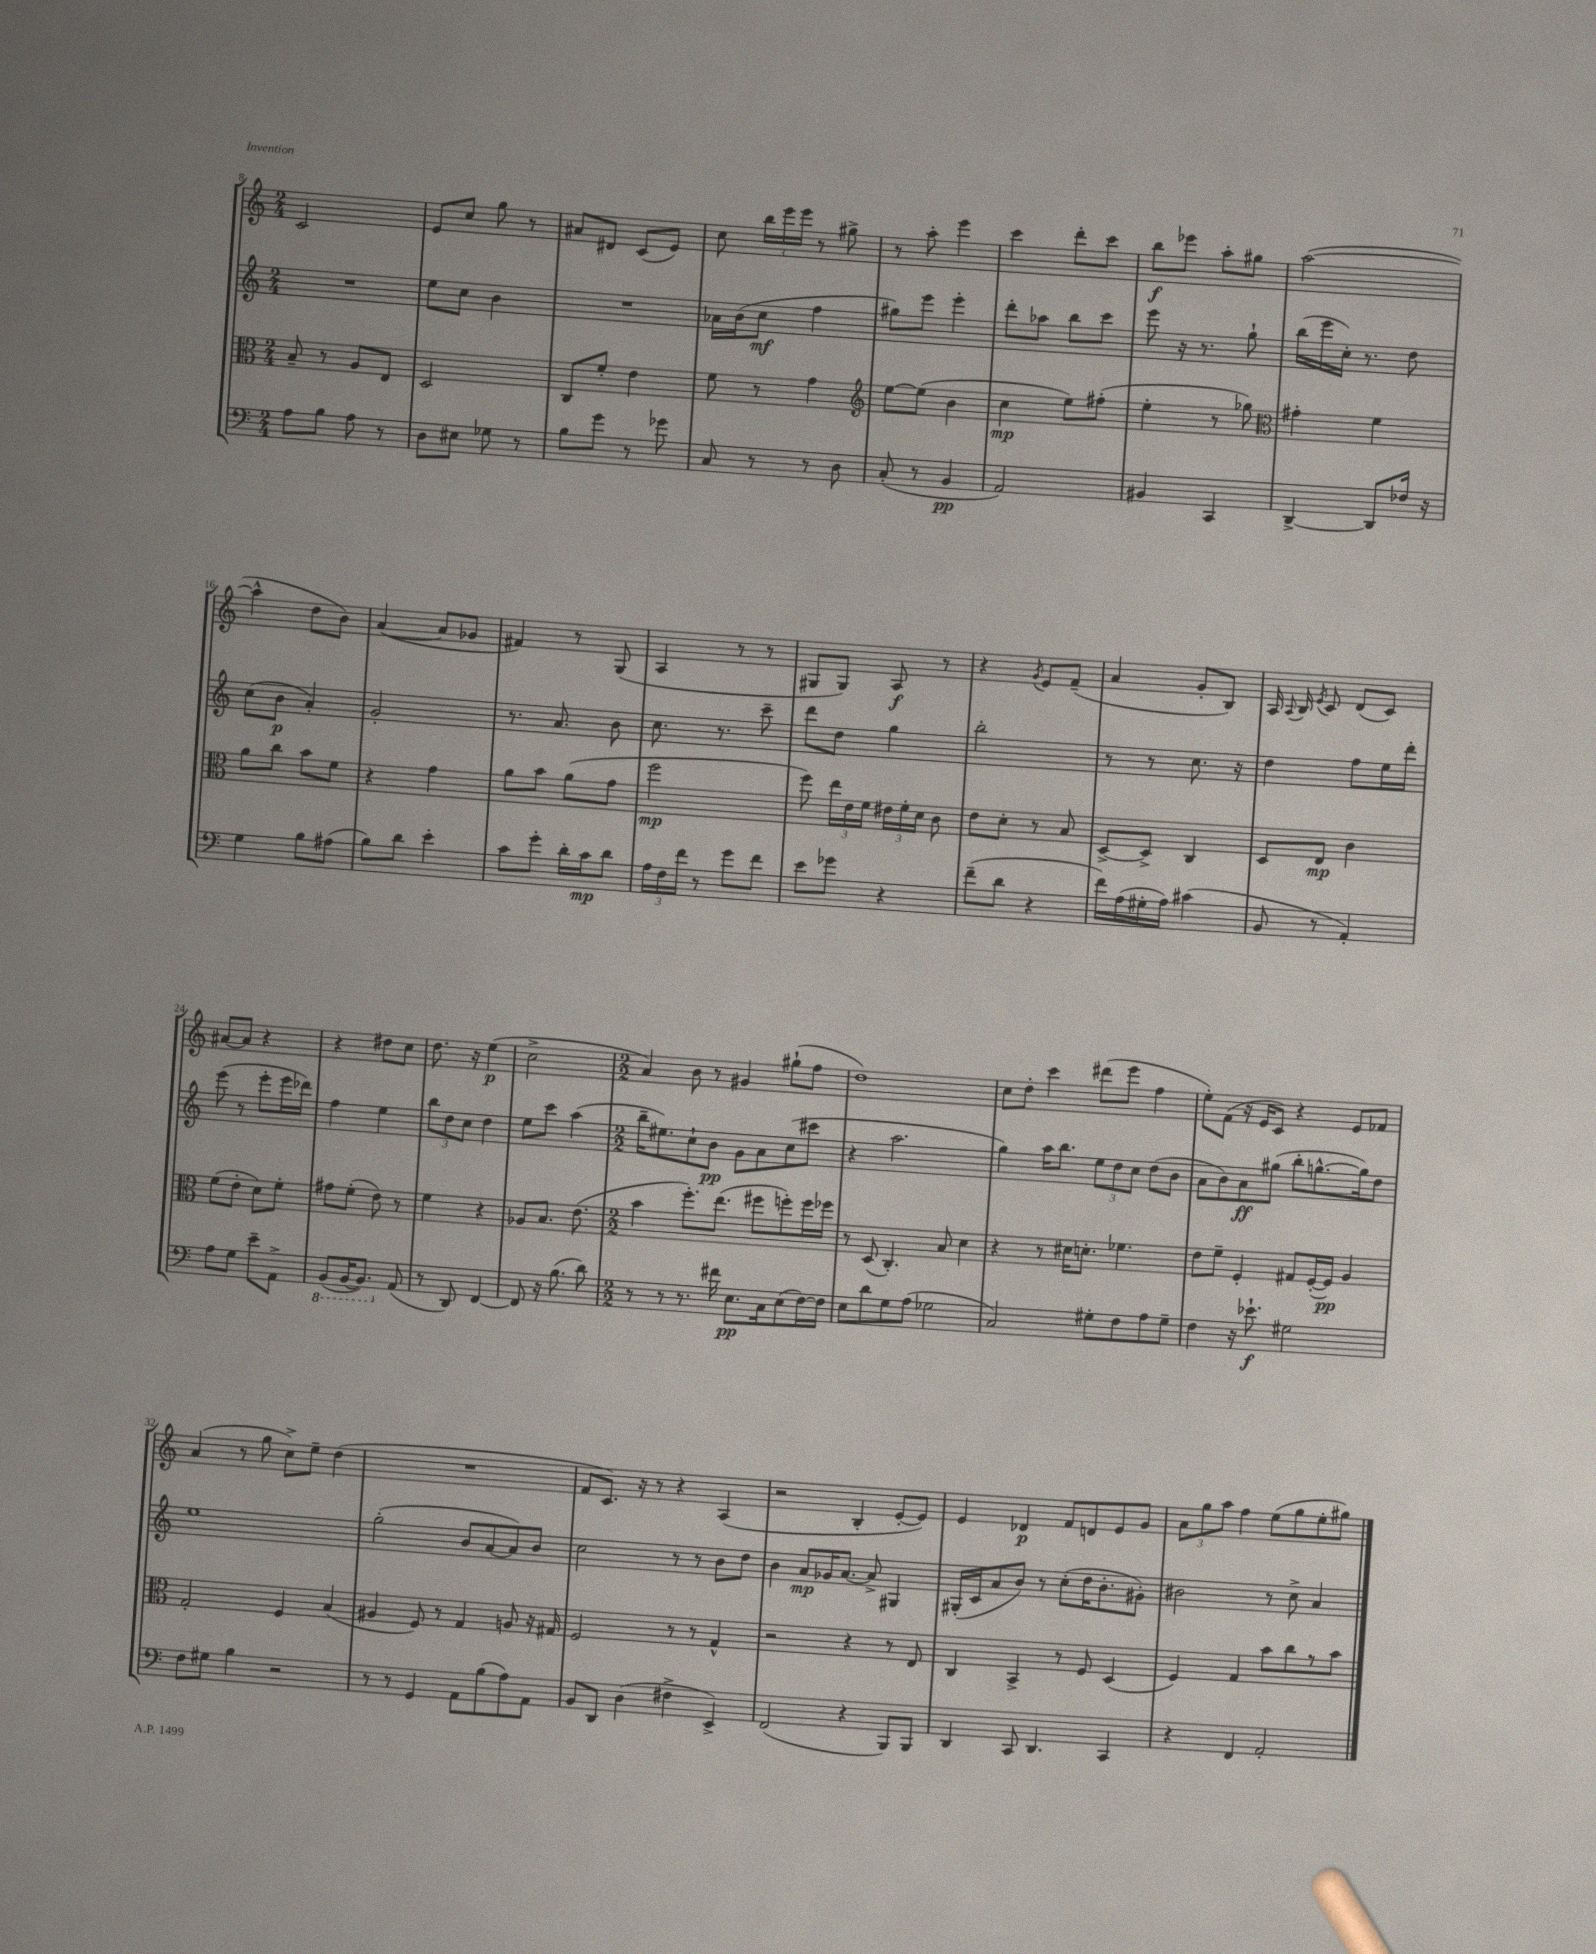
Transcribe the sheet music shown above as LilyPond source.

<<
\new StaffGroup <<
\new Staff = "s0" {
    \clef treble \key c \major \numericTimeSignature \time 2/4
    \autoBeamOff c'2 |
    e'8[ c''8] g''8 r8 |
    ais'8[ dis'8] c'8[( e'8]) |
    c''8 \tuplet 3/2 { b''16[ e'''16 e'''16] } r8 gis''8-> |
    r8 a''8-. e'''4 |
    c'''4 d'''8[-. c'''8] |
    b''8[\f ees'''8] a''8[-. gis''8] |
    a''2~( |
    a''4-^ d''8[ b'8]) |
    a'4~( a'8[ ges'8] |
    fis'4) r8 g8( |
    a4 r8 r8 |
    gis8[ gis8]) a8\f r8 |
    r4 \acciaccatura { g'8 } e'8[ f'8]--( |
    a'4 g'8[-. b8]) |
    a16 \appoggiatura { a8 } b16 \acciaccatura { e'8 } c'8 d'8[( c'8]) |
    ais'8[~ ais'8] r4 |
    r4 dis''8[ c''8] |
    d''8. r16 e''4\p( |
    c''2-> |
    \numericTimeSignature \time 2/2 a'4) b'8 r8 gis'4 gis''8[-!( f''8] |
    d''1) |
    c''8[ d''8]-. c'''4 dis'''8[( e'''8] f''4 |
    e''8[-.) f'8]( r16 e'16[ c'8]) r4 e'8[ fes'8] |
    a'4( r8 g''8 c''8[->) e''8]-- d''4( |
    R1 |
    f'8[ c'8.]) r16 r8 r4 a4( |
    r2 b4-. e'8[~-. e'8]) |
    e'4 des'4\p f'8[ d'8 e'8 g'8] |
    \tuplet 3/2 { a'8[ g''8 a''8] } f''4 e''8[( g''8 e''8-. gis''8]) \bar "|." |
}
\new Staff = "s1" {
    \clef treble \key c \major \numericTimeSignature \time 2/4
    \autoBeamOff R2 |
    e''8[ c''8] b'4 |
    R2 |
    aes'16[ b'16( c''8]\mf f''4 |
    gis''8[) e'''8] e'''4-. |
    d'''8[-. aes''8] b''8[ c'''8] |
    e'''8 r16 r8. g''8-! |
    b''16[( e'''16 c''16]-.) r8. d''8 |
    c''8[( b'8]\p a'4-.) |
    g'2-. |
    r8. a'8. b'8 |
    c''8. r8. c'''8-- |
    d'''8[ d''8] g''4 |
    b''2-. |
    r8 r8 c''8. r16 |
    d''4 f''8[ e''16 d'''16]-. |
    e'''8( r8 e'''8[-. e'''16 des'''16]) |
    f''4 e''4 |
    \tuplet 3/2 { b''8[ d''8 c''8] } d''4 |
    e''8[ c'''8] a''4( |
    \numericTimeSignature \time 2/2 b''16[-- eis''8.) c''8-! b'8]\pp g'8[ a'8 c''8( cis'''8] |
    r4 a''2. |
    g''4) a''16[ b''8.] \tuplet 3/2 { e''8[ d''8 c''8] } d''8[( b'8] |
    a'8[ b'8) a'8\ff gis''8]( b''8[-. g''8.~-^ g''16) d''8] |
    e''1 |
    g''2-.( b'8[ a'8~ a'8) b'8] |
    c''2 r8 r8 b'8[ d''8] |
    b'4 a'8[\mp ges'16 a'8.]~ a'8-> gis4 |
    gis16[-.( c'16 a'8 b'8]) r8 c''8[-.( d''16 b'8.-. gis'8]-.) |
    bis'2 r8 c''8-> a'4 \bar "|." |
}
\new Staff = "s2" {
    \clef alto \key c \major \numericTimeSignature \time 2/4
    \autoBeamOff b8-- r8 a8[ e8] |
    d2 |
    c8[ f'8]-. e'4 |
    f'8 r8 g'4 |
    \clef treble e''8[~ e''8]( b'4 |
    c''4\mp e''8[) fis''8]-.( |
    e''4-. r8 ges''8) |
    \clef alto gis'4-. f'4 |
    a'8[ c''8] b'8[ f'8] |
    r4 g'4 |
    a'8[ b'8] a'8[( g'8] |
    f''2\mp |
    f''8) \tuplet 3/2 { e''16[ e'16 f'16] } \tuplet 3/2 { eis'16[ f'16-. d'16] } c'8 |
    e'8[ d'8]-. r8 b8 |
    d8[~-> d8]-> c4 |
    d8[ e8]\mp c'4 |
    f'8[( e'8]-. d'8[) f'8]-. |
    gis'8[ f'8]-.( e'8) r8 |
    f'4 r4 |
    aes8[ b8.] e'8.( |
    \numericTimeSignature \time 2/2 b'4 f''8.[-.) e''8.]( fis''8[ f''8-.) f''16 fes''16] |
    r8 d8( c4.-.) b8 d'4 |
    r4 r8 dis'16[ d'8.]-. fes'4. |
    e'8[ f'8]-- f4-. gis8[ f16~-.( f16]\pp) a4 |
    g2-. f4 b4( |
    ais4 f8) r8 g4 a8 r16 gis16 |
    f2 r8 r8 g4-^ |
    r2 r4 r8 e8 |
    c4 b,4-> r8 f8 d4( |
    f4) g4 b'8[ c''8 r8 b'8] \bar "|." |
}
\new Staff = "s3" {
    \clef bass \key c \major \numericTimeSignature \time 2/4
    \autoBeamOff a8[ b8] a8 r8 |
    d8[ eis8] ges8 r8 |
    b8[ g'8] r8 ges'8 |
    c8 r8 r8 d8 |
    c8-.( r8 b,4\pp |
    a,2) |
    bis,4 c,4 |
    d,4~-> d,8[ fes16] r16 |
    g4 b8[ ais8]( |
    b8[) d'8] e'4-. |
    c'8[ g'8]-. d'16[-. c'16\mp d'8] |
    \tuplet 3/2 { a16[ f16 f'16] } r8 g'8[ f'8] |
    e'8[ ges'8] r4 |
    f'8[--( d'8] r4 |
    f'16[) a16( gis16-. a16]) cis'4( |
    b,8 r8 a,4-.) |
    a8[ g8] e'8[-- a,8]-> |
    \ottava #-1 b,,8[( b,,16~ b,,8.]) \ottava #0 a,8( |
    r8 d,8) f,4~ |
    f,8 r16 b8.( d'8) |
    \numericTimeSignature \time 2/2 r8 r8 r8. fis'16 e8.[\pp c16 e8( f16~) f16] |
    e8[ d'8 g8 a8]( ges2 |
    c2) gis8[-. f8 a8 gis8]-- |
    f4 r16 ees'8.-!\f gis2 |
    f8[ gis8] b4 r2 |
    r8 r8 g,4 a,8[ b8( a8) a,8] |
    b,8[ d,8] d4( fis4-> e,4->) |
    f,2( r4 b,,8[) b,,8] |
    d,4 c,8 d,4. c,4 |
    r4 f,4 a,2-. \bar "|." |
}
>>
>>
\layout { \context { \Score currentBarNumber = #8 } }
